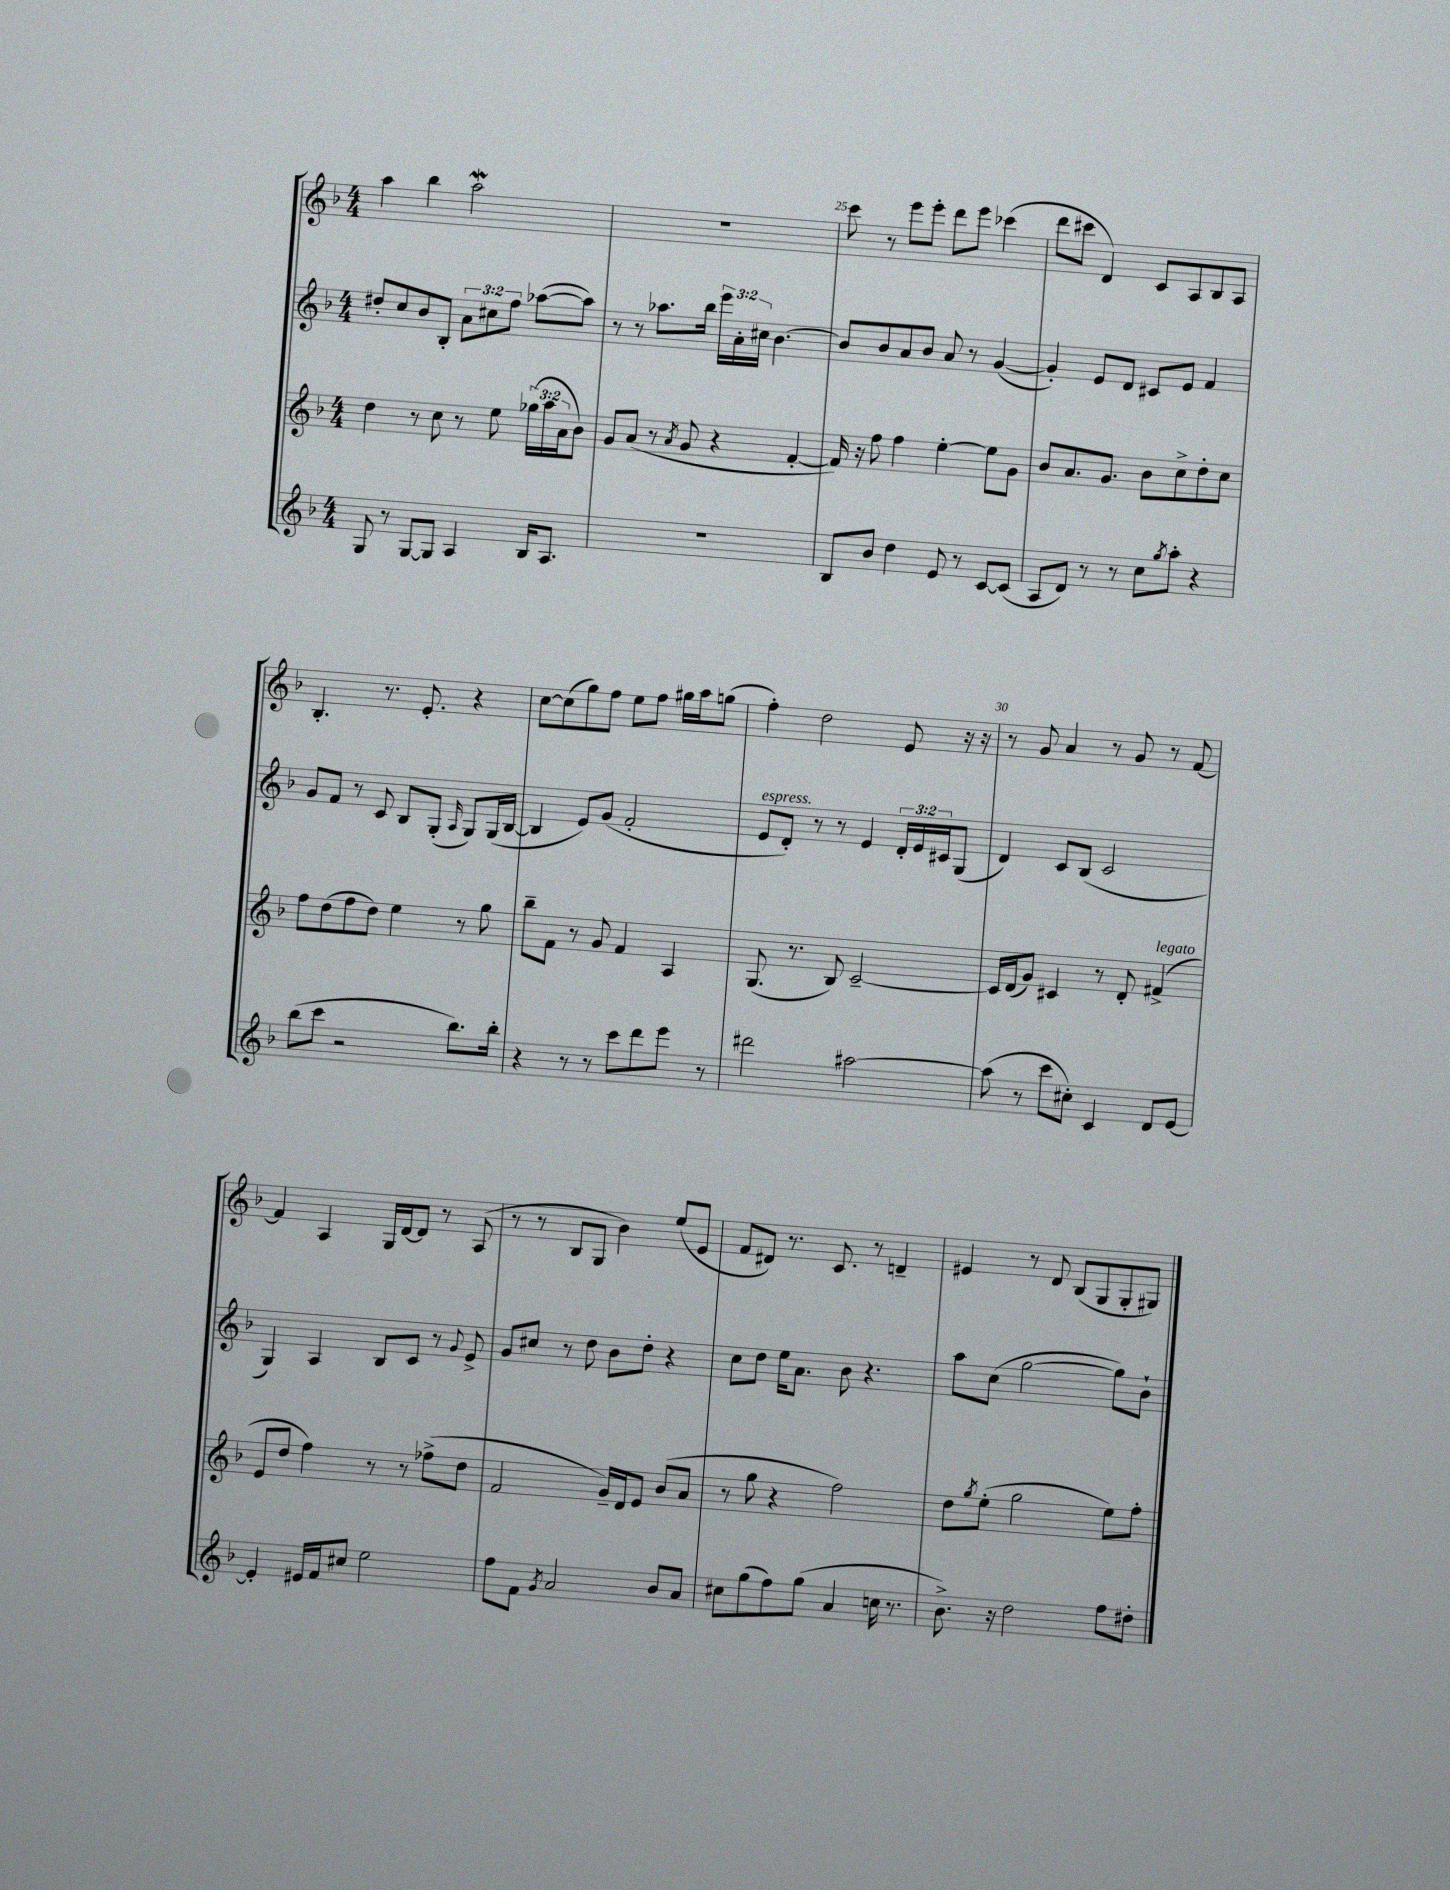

**kern	**kern	**kern	**kern
*part4	*part3	*part2	*part1
*staff4	*staff3	*staff2	*staff1
*clefG2	*clefG2	*clefG2	*clefG2
*k[b-]	*k[b-]	*k[b-]	*k[b-]
*M4/4	*M4/4	*M4/4	*M4/4
=23	=23	=23	=23
8G/	4dd\	8dd#X'/L	4aa\
8r	.	8cc/	.
[8G/L	8r	8b-/	4bb-\
8G/J]	8cc\	8B-'/J	.
4A/	8r	12a\L	2aaW\
.	.	12cc#X\	.
.	8ee\	.	.
.	.	12ff\J	.
16B-/KL	(24gg-X\LL	([8aa-X\L	.
.	24aa\	.	.
8.A/J	.	.	.
.	24a\J	.	.
.	8b-\J)	8aa-\J])	.
=24	=24	=24	=24
1r	8g/L	8r	1r
.	(8a/J	8r	.
.	8r	8.aa-X\L	.
.	8qa/	.	.
.	8g/	.	.
.	.	16bb-\Jk	.
.	4r	24eee\LL	.
.	.	24a'\	.
.	.	24cc#X\JJ	.
.	.	[4.b-\	.
.	[4f'/	.	.
=25	=25	=25	=25
8B-/L	16f/])	8b-/L]	8ccc\
.	16r	.	.
8b-/J	8ff\	8b-/	8r
4dd\	4ff\	8a/	8eee\L
.	.	8b-/J	8eee'\J
8e/	[4ee'\	8a/	8ddd\L
8r	.	8r	8eee\J
[8c/L	8ee\L]	([4g/	(4ccc-X\
(8c/J]	8g\J	.	.
=26	=26	=26	=26
8A/L	8b-/L	4g'/])	8ddd\L
8d/J)	8.a/	.	8ccc#X\J
8r	.	8e/L	4d/)
.	8.g/J	.	.
8r	.	8d/J	.
8cc\L	8b-\L	8c#X/L	8c/L
8qgg/	.	.	.
8aa'\J	8cc^\	8e/J	8A/
4r	8dd'\	4f/	8B-/
.	8cc\J	.	8A/J
!!LO:LB:g=z
=27	=27	=27	=27
(8bb-\L	8ff\L	8g/L	4.B-'/
8ccc\J	(8dd\	8f/J	.
2r	8ff\	8r	.
.	8dd\J)	8c/	8.r
.	4ee\	8B-/L	.
.	.	.	8.e'/
.	.	(8G'/J	.
.	.	16qqA/	.
8.bb-\L)	8r	8G/L)	4r
.	8gg\	(16G/L	.
16bb-'\Jk	.	[16B-/JJ	.
=28	=28	=28	=28
4r	8bb-~\L	4B-/]	[8cc\L
.	8f\J	.	(8cc\]
8r	8r	8e/L)	8gg\)
8r	8g/	(8g/J	8ff\J
8ccc\L	4f/	2f'/	8ee\L
8ddd\	.	.	8ff\J
8eee\J	4A/	.	16gg#X\LL
.	.	.	16aa\J
8r	.	.	(8ggn\J
=29	=29	=29	=29
!	!	!LO:TX:a:i:t=espress.	!
2ddd#X\	(8.G/	8e/L	4ff'\)
.	.	8d'/J)	.
.	8.r	.	.
.	.	8r	2dd\
.	8B-/)	8r	.
[2aa#X\	[2c~/	4e/	.
.	.	24d'/LL	8e/
.	.	24e/	.
.	.	24c#X/J	.
.	.	(8G/J	16r
.	.	.	16r
=30	=30	=30	=30
(8aa#\]	16c/LL]	4d/)	8r
.	(16d/J	.	.
8r	8g/J)	.	8g/
8ccc\L	4c#X/	8c/L	4a/
8cc#X'\J)	.	(8B-/J	.
4c/	8r	2c/	8r
.	8d'/	.	8g/
!	!LO:TX:a:i:t=legato	!	!
8d/L	(4f#X^/	.	8r
[8e/J	.	.	[8f/
!!LO:LB:g=z
=31	=31	=31	=31
4e'/]	8e/L	4G/)	4f/]
.	8dd/J	.	.
16e#X/LL	4ff\)	4A/	4A/
16f/J	.	.	.
8cc#X/J	.	.	.
2ee\	8r	8B-/L	16G/LL
.	.	.	[16d/J
.	8r	8c/J	8d/J]
.	(8ff-X^\L	8r	8r
.	.	8qqg/	.
.	8dd\J	8e^/	(8A/
=32	=32	=32	=32
8ff\L	2f/	8g/L	8r
8f\J	.	8cc#X/J	8r
8qg/	.	.	.
2a/	.	8r	8B-/L
.	.	8dd\	8G/J
.	16g~/LL)	8b-\L	4b-\)
.	16d/J	.	.
.	8e/J	8dd'\J	.
8b-/L	(8b-/L	4r	(8ee/L
8a/J	8a/J	.	8e/J
=33	=33	=33	=33
8cc#X\L	8r	8cc\L	8f/L
(8gg\	8gg\	8dd\J	8d#X/J)
8ff\)	4r	16ee\KL	8.r
.	.	8.a\J	.
(8gg\J	.	.	.
.	.	.	8.c/
4a/	2ff\)	8b-\	.
.	.	4.r	8r
16ccn\	.	.	4dn~/
8.r	.	.	.
=34	=34	=34	=34
8.b-^\)	8dd\L	8aa\L	4e#X/
.	8qgg/	.	.
.	(8ee'\J	(8cc\J	.
16r	.	.	.
2dd\	2gg\	[2gg\	8r
.	.	.	8d/
.	.	.	(8B-/L
.	.	.	8G/
8ff\L	8ee\L)	8gg\L])	8G'/
8dd#X'\J	8ff'\J	8b-`\J	8G#X/J)
==	==	==	==
*-	*-	*-	*-
